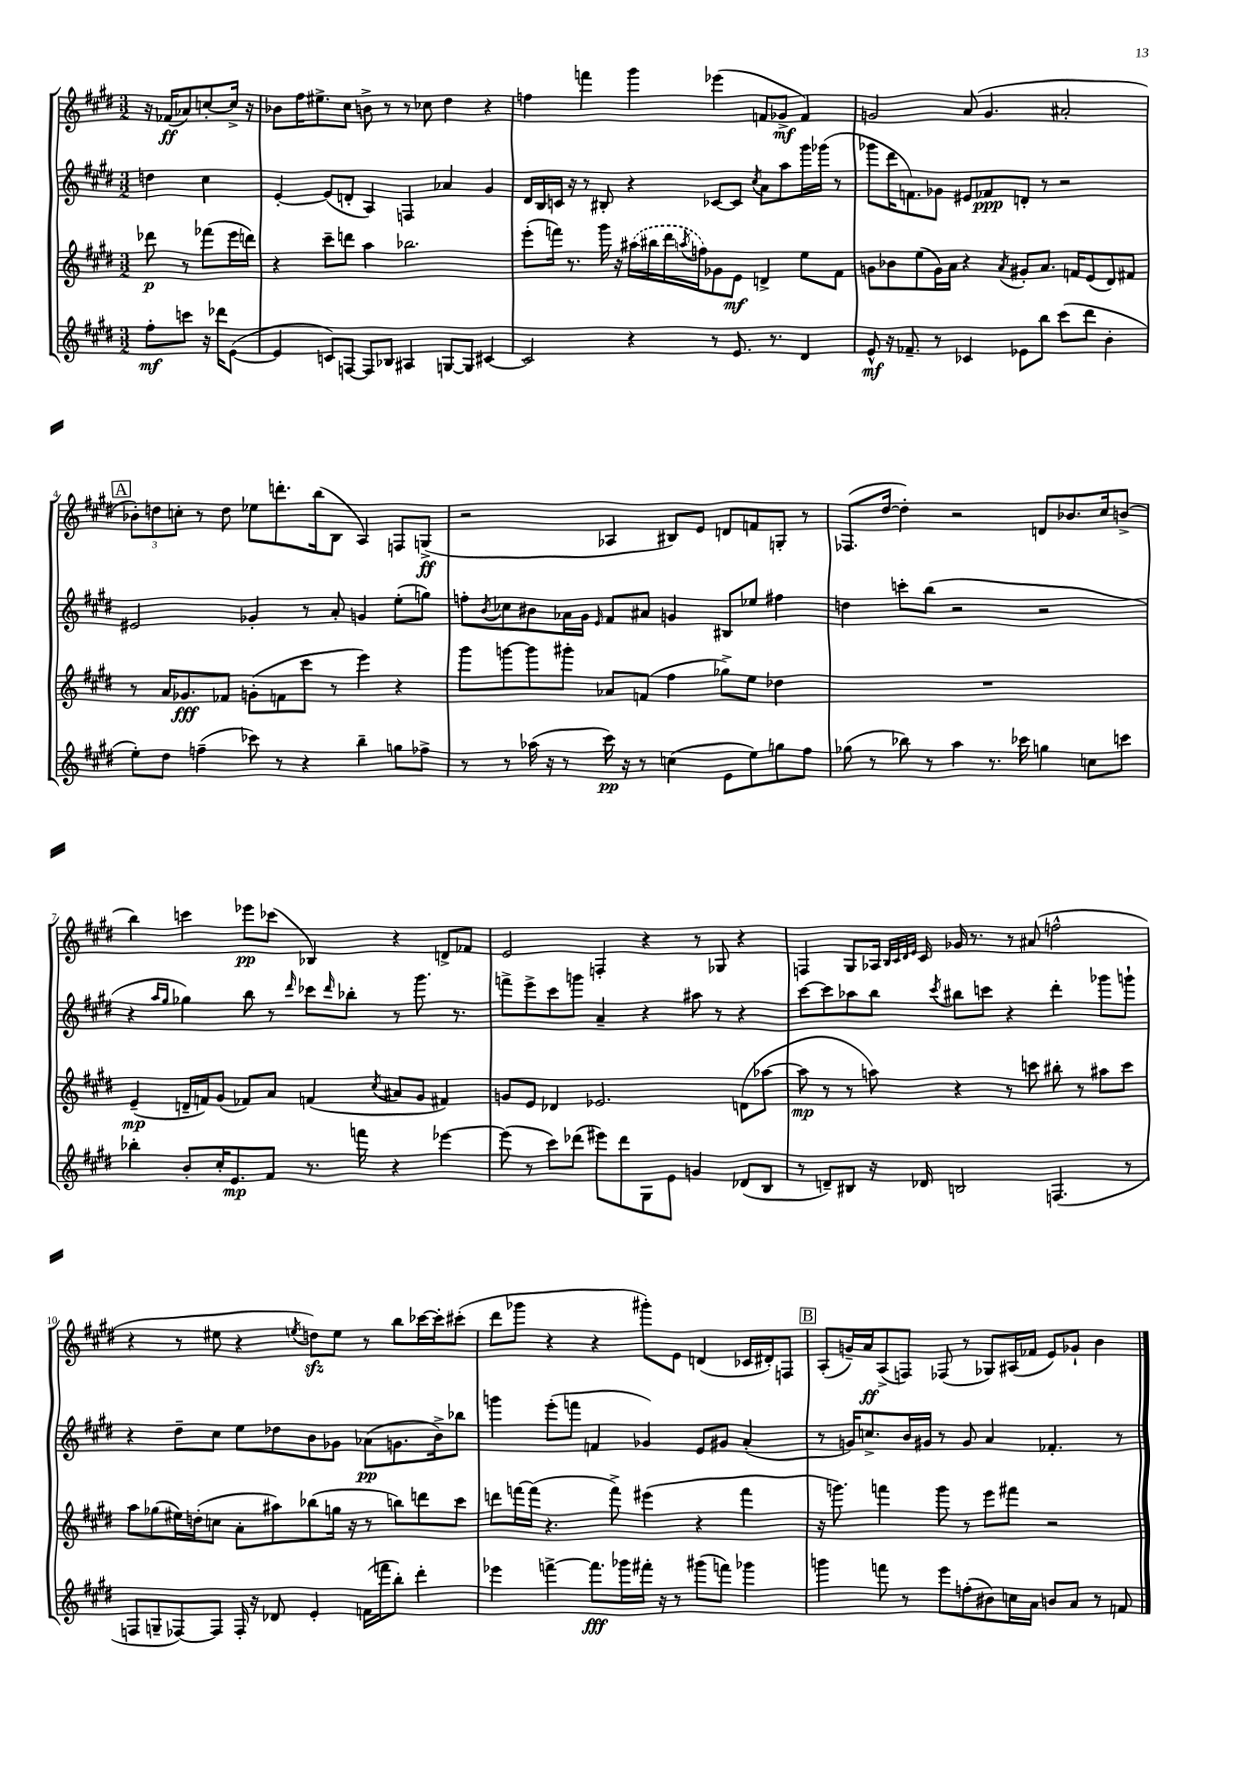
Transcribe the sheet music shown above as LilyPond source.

<<
\new StaffGroup <<
\new Staff = "s0" {
    \clef treble \key e \major \numericTimeSignature \time 3/2 \partial 2
    r16 fes'16\ff( aes'8) c''8~-. c''16-> r16 |
    bes'8 fis''16 eis''8.-> cis''8 b'8-> r8 r8 ces''8 dis''4 r4 |
    f''4 f'''4 gis'''4 ees'''4( f'8 ges'8->\mf f'4) |
    g'2 a'8( g'4. ais'2-. |
    \mark \markup { \box "A" } \tuplet 3/2 { bes'8-.) d''8 c''8-. } r8 d''8 ees''8 d'''8.-. b''16( b8 a4) f8 g8->\ff( |
    r2 aes4 bis8) e'8 d'8 f'8 g8-. r8 |
    fes8.( dis''16~ dis''4-.) r2 d'8 bes'8. cis''16 b'8->( |
    b''4) c'''4 ees'''8\pp ces'''8( bes4) r4 d'8-> fes'8 |
    e'2 f4-. r4 r8 ges8 r4 |
    f4 gis8 aes16 \grace { b32 cis'32 dis'32 e'32 } cis'16 ges'16 r8. r8 ais'8( f''2-^ |
    r4 r8 eis''8 r4 \acciaccatura { e''8 } d''8\sfz) e''8 r8 b''8 ces'''16~ ces'''16-. cis'''8-.( |
    dis'''8 ges'''8 r4 r4 gis'''8-.) e'8 d'4( ces'16 dis'16-.) f8 |
    \mark \markup { \box "B" } a8-.( g'16--) a'16\ff a8->( f8) fes8( r8 ges8) ais16( fes'16 e'8) ges'8-! b'4 \bar "|." |
}
\new Staff = "s1" {
    \clef treble \key e \major \numericTimeSignature \time 3/2 \partial 2
    d''4 cis''4 |
    e'4~-. e'8( d'8-. a4) f4 aes'4 gis'4 |
    dis'16 b16 c'16 r16 r8 bis8-. r4 ces'8~ ces'8 \acciaccatura { cis''8 } a'8 a''8 gis'''16 ges'''16( r8 |
    ges'''8 dis'''16 f'8.) ges'8 eis'8 fes'8\ppp d'8-. r8 r2 |
    \mark \markup { \box "A" } eis'2 ges'4-. r8 a'8-. g'4 e''8-.( g''8) |
    f''8-. \acciaccatura { b'8 } ces''8 bis'8 aes'16 gis'16 \grace { e'16 } fis'8 ais'8 g'4 bis8 ees''8 fis''4 |
    d''4 c'''8-. b''8( r2 r2 |
    r4 \grace { a''16 gis''16 } ges''4) b''8 r8 \grace { dis'''16 } ces'''8 \grace { dis'''16 } bes''8-. r8 gis'''8. r8. |
    f'''8-> e'''8-> cis'''8 g'''8 a'4-- r4 ais''8 r8 r4 |
    cis'''8~ cis'''8 aes''8 b''8 \acciaccatura { cis'''8 } bis''8 c'''8 r4 dis'''4-. ges'''8 g'''8-! |
    r4 dis''8-- cis''8 e''8 des''8 b'8 ges'8 aes'8\pp( g'8. b'16->) bes''8 |
    g'''4 e'''8-.( f'''8 f'4 ges'4) e'8 gis'8 a'4-.( |
    \mark \markup { \box "B" } r8 g'16) c''8.-> b'16 gis'16 r8 gis'8 a'4 fes'4.-. r8 \bar "|." |
}
\new Staff = "s2" {
    \clef treble \key e \major \numericTimeSignature \time 3/2 \partial 2
    des'''8\p r8 fes'''8( e'''16 d'''16) |
    r4 cis'''8-- d'''8 a''4 bes''2. |
    e'''8-.( f'''16) r8. gis'''16 r16 \once \slurDashed ais''16( bis''16 dis'''16 \acciaccatura { a''8 } f''16) ges'8 e'8\mf d'4-> e''8 fis'8 |
    g'8 bes'8 e''8( g'16) a'16 r4 \acciaccatura { a'8 } gis'8-. a'8. f'16 e'8( dis'8) fis'8 |
    \mark \markup { \box "A" } r8 a'16 ges'8.\fff fes'8 g'8-.( f'8 cis'''8 r8 e'''4) r4 |
    gis'''8 g'''8~ g'''8 gis'''8-. aes'8 f'8( fis''4 ges''8->) e''8 des''4 |
    R1. |
    e'4--\mp( d'16-- f'16) gis'8( fes'8) a'8 f'4( \acciaccatura { cis''8 } ais'8 gis'8 fis'4) |
    g'8 e'8 des'4 ees'2. d'8( aes''8~ |
    aes''8\mp r8 r8 a''8) r4 r8 c'''8 bis''8-. r8 ais''8 c'''8 |
    a''8 ges''8( eis''16) d''16-.( c''8 a'8-. ais''8) bes''8( g''16 r16 r8 b''8) d'''8 cis'''8 |
    d'''8 f'''16~ f'''16( r4. f'''8->) eis'''4( r4 f'''4 |
    \mark \markup { \box "B" } r16 g'''8.) f'''4 g'''8 r8 e'''8 fis'''8 r2 \bar "|." |
}
\new Staff = "s3" {
    \clef treble \key e \major \numericTimeSignature \time 3/2 \partial 2
    fis''8-.\mf c'''8 r16 des'''16 e'8~( |
    e'4 c'8) f8~ f8 bes8 ais4 g8~ g8 cis'4~ |
    cis'2 r4 r8 e'8. r8. dis'4 |
    e'8-^\mf r16 fes'8.-- r8 ces'4 ees'8 b''8 cis'''8( dis'''8 b'4-. |
    \mark \markup { \box "A" } e''8-.) dis''8 f''4--( ces'''8) r8 r4 b''4-- g''8 fes''8-> |
    r8 r8 aes''16( r16 r8 cis'''16\pp) r16 r8 c''4( e'8 e''8) g''8 fis''8 |
    ges''8( r8 bes''8) r8 a''4 r8. ces'''16 g''4 c''8 c'''8 |
    bes''4-. b'8-. cis''16-. e'8.\mp fis'8 r8. f'''16 r4 ees'''4~ |
    ees'''8( r8 cis'''8) des'''8( eis'''8) des'''8 gis8 e'8 g'4 des'8( b8 |
    r8 d'8--) bis8 r16 des'16 b2 f4.( r8 |
    f8 g8-- fes8~) fes8 fes16-. r16 des'8 e'4-. f'16( f'''16 b''8-.) dis'''4-. |
    ees'''4 f'''4~-> f'''8.\fff ges'''16 fis'''16-. r16 r8 gis'''8( f'''8) ges'''4 |
    \mark \markup { \box "B" } g'''4 f'''8 r8 e'''8 f''8-.( bis'8) c''16 a'16 b'8 a'8 r8 f'8 \bar "|." |
}
>>
>>
